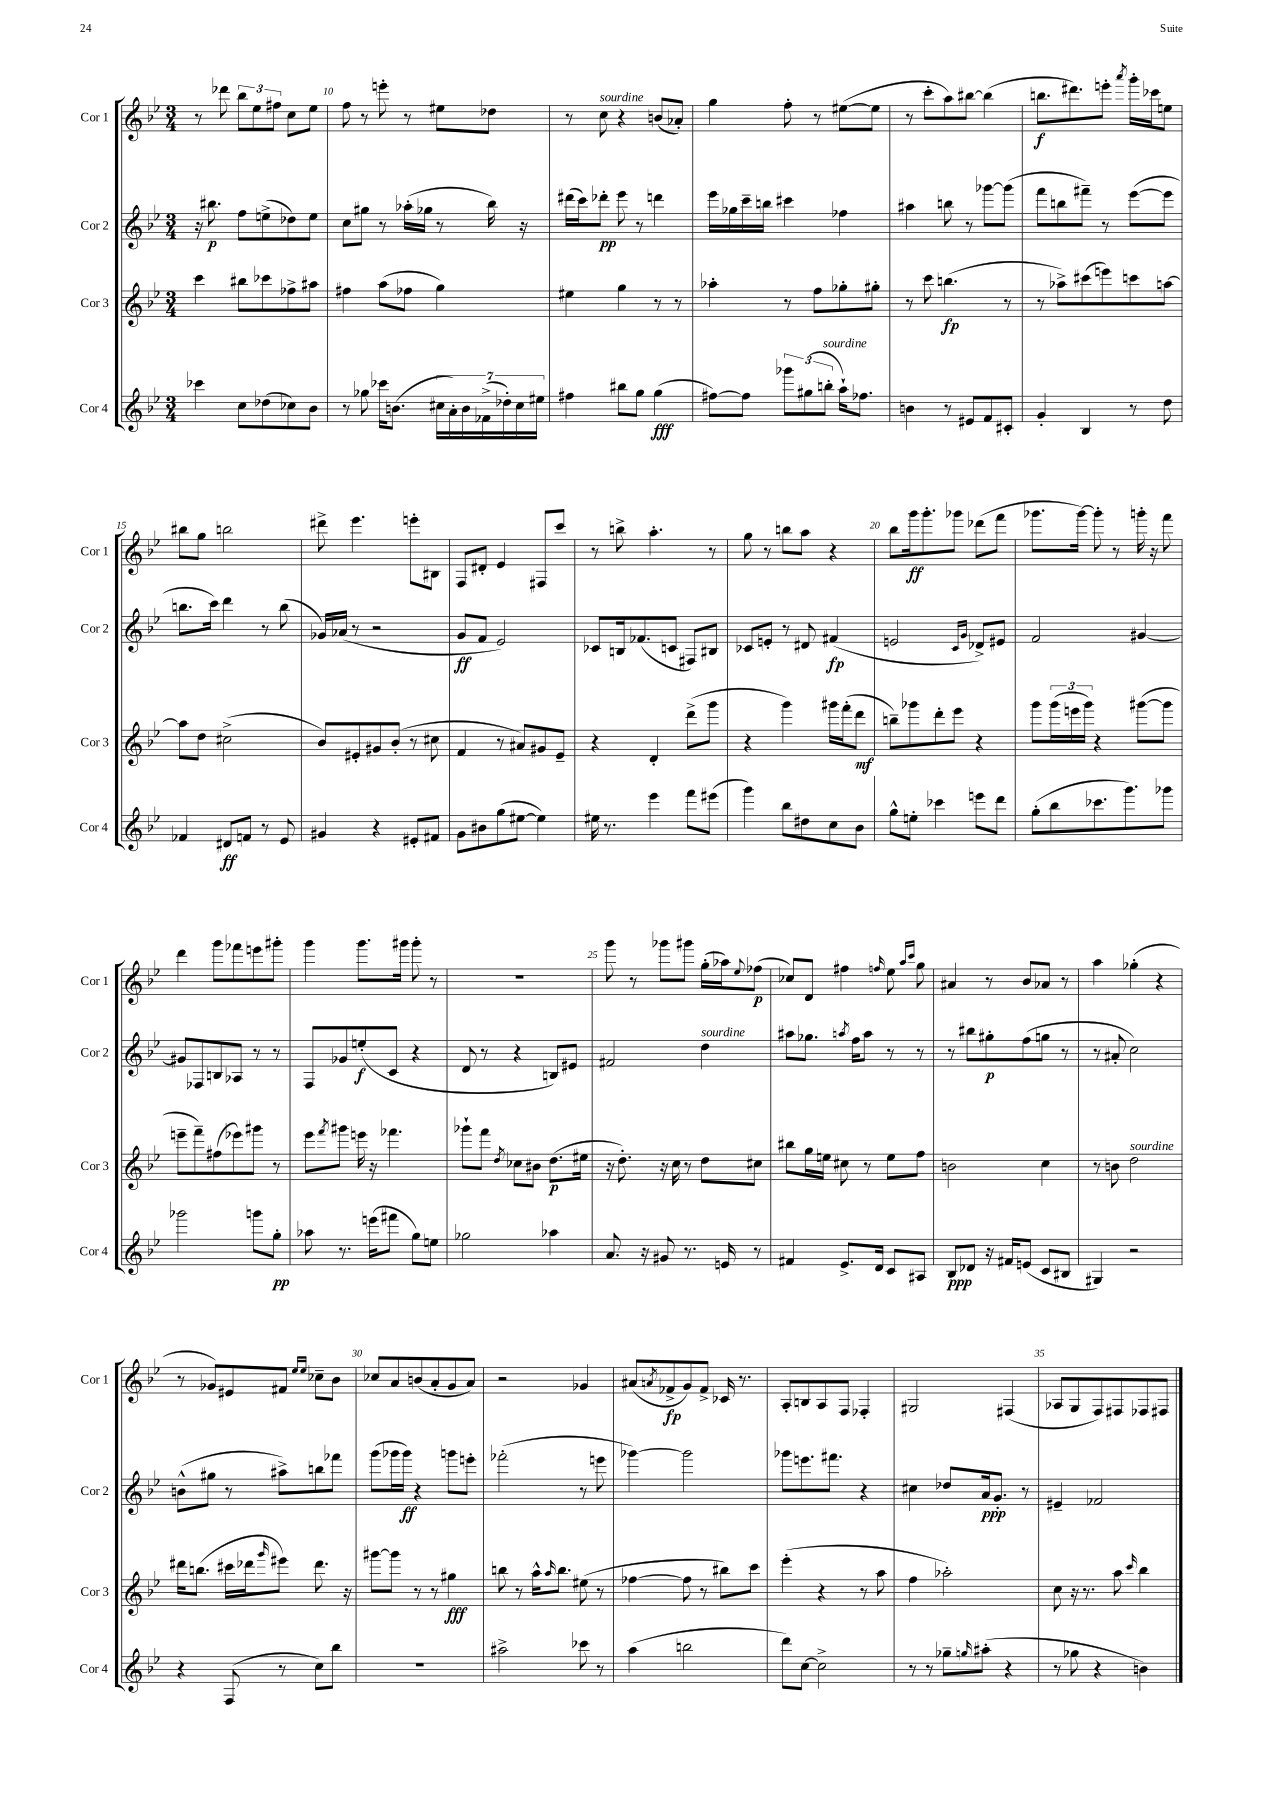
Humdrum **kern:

**kern	**dynam	**kern	**dynam	**kern	**dynam	**kern	**dynam
*part4	*part4	*part3	*part3	*part2	*part2	*part1	*part1
*staff4	*staff4	*staff3	*staff3	*staff2	*staff2	*staff1	*staff1
*I"Cor 4	*	*I"Cor 3	*	*I"Cor 2	*	*I"Cor 1	*
*I'Cor 4	*	*I'Cor 3	*	*I'Cor 2	*	*I'Cor 1	*
*clefG2	*	*clefG2	*	*clefG2	*	*clefG2	*
*k[b-e-]	*	*k[b-e-]	*	*k[b-e-]	*	*k[b-e-]	*
*M3/4	*	*M3/4	*	*M3/4	*	*M3/4	*
=9	=9	=9	=9	=9	=9	=9	=9
4ccc-X\	.	4ccc\	.	16r	.	8r	.
.	.	.	.	8.bb#X\	p	.	.
.	.	.	.	.	.	8ddd-X\	.
8cc\L	.	8bb#X\L	.	8ff\L	.	12bb-\L	.
.	.	.	.	.	.	12ee-\	.
(8dd-X\	.	8ccc-X\	.	(8een^\	.	.	.
.	.	.	.	.	.	12ff#X\J	.
8cc-X\)	.	8ff-X^\	.	8dd-X\)	.	8cc\L	.
8b-\J	.	8aa#X\J	.	8ee\J	.	8ee-\J	.
=10	=10	=10	=10	=10	=10	=10	=10
8r	.	4ff#X\	.	8cc\L	.	8ff\	.
8gg-X\	.	.	.	8gg#X\J	.	8r	.
16ccc-X\KL	.	(8aa\L	.	8r	.	8eeen'\	.
(8.bn\J	.	.	.	.	.	.	.
.	.	8ff-X\J	.	(16aa-X'\LL	.	8r	.
.	.	.	.	16gg-X\JJ	.	.	.
28cc#X\LL	.	4gg\)	.	8r	.	8ee#X\L	.
28a'\)	.	.	.	.	.	.	.
28b\	.	.	.	.	.	.	.
(28f-X^\	.	.	.	.	.	.	.
.	.	.	.	16bb-\)	.	8dd-X\J	.
28dd-X'\)	.	.	.	.	.	.	.
28cc#\	.	.	.	.	.	.	.
.	.	.	.	16r	.	.	.
28ee#X\JJ	.	.	.	.	.	.	.
=11	=11	=11	=11	=11	=11	=11	=11
4ff#X\	.	4ee#X\	.	(16ddd#X\LL	.	8r	.
.	.	.	.	16ccc\J)	.	.	.
!	!	!	!	!	!	!LO:TX:a:i:t=sourdine	!
.	.	.	.	8ddd-X'\J	pp	8cc\	.
8bb#X\L	.	4gg\	.	8eee-\	.	4r	.
8gg\J	.	.	.	8r	.	.	.
(4gg\	fff	8r	.	4dddn\	.	(8bn/L	.
.	.	8r	.	.	.	8a-X'/J)	.
=12	=12	=12	=12	=12	=12	=12	=12
[8ff#X\L)	.	4aa-X'\	.	16eee-\LL	.	4gg\	.
.	.	.	.	16gg-X\	.	.	.
8ff#\J]	.	.	.	16ccc~\	.	.	.
.	.	.	.	16bbn\JJ	.	.	.
12ggg-X\L	.	8r	.	4ccc#X\	.	8ff'\	.
(12gg#X\	.	.	.	.	.	.	.
.	.	8ff\L	.	.	.	8r	.
!LO:TX:a:i:t=sourdine	!	!	!	!	!	!	!
12bbn'\J	.	.	.	.	.	.	.
16aa`\KL)	.	8gg-X'\	.	4ff-X\	.	([8ee#X\L	.
8.ff-X\J	.	.	.	.	.	.	.
.	.	8gg#X'\J	.	.	.	8ee#\J]	.
=13	=13	=13	=13	=13	=13	=13	=13
4bn\	.	8r	.	4aa#X\	.	8r	.
.	.	8ccc\	.	.	.	8ccc'\L	.
8r	.	(4.bbn\	fp	8bbn\	.	8aa\)	.
8e#X/L	.	.	.	8r	.	[8bb#X\J	.
8f/	.	.	.	[8ggg-X\L	.	(4bb#\]	.
8c#X'/J	.	8r	.	(8ggg-\J]	.	.	.
=14	=14	=14	=14	=14	=14	=14	=14
4g'/	.	8r	.	8fff\L	.	8.bbn\L	f
.	.	8aa-X^\L)	.	8bbn\	.	.	.
.	.	.	.	.	.	8.ddd#X\)	.
4B-/	.	(8ccc#X\	.	8fff#X~\J)	.	.	.
.	.	8eeen\)	.	8r	.	8eeen'\J	.
.	.	.	.	.	.	8qaaa/	.
8r	.	8cccn\	.	([8eee-\L	.	16ggg'\LL	.
.	.	.	.	.	.	16ccc-X\J	.
8dd\	.	[8aan\J	.	8eee-\J]	.	8een\J	.
!!LO:LB:g=z
=15	=15	=15	=15	=15	=15	=15	=15
4f-X/	.	8aa\L]	.	8.bbn\L	.	8bb#X\L	.
.	.	8dd\J	.	.	.	8gg\J	.
.	.	.	.	16ccc\Jk)	.	.	.
8d#X/L	ff	(2cc#X^\	.	4ddd\	.	2bbn\	.
8fn/J	.	.	.	.	.	.	.
8r	.	.	.	8r	.	.	.
8e-/	.	.	.	(8bb\	.	.	.
=16	=16	=16	=16	=16	=16	=16	=16
4g#X/	.	8b-/L)	.	16g-X/LL)	.	8ddd#X^\	.
.	.	.	.	(16a-X/JJ	.	.	.
.	.	8e#X'/	.	8r	.	4.eee-\	.
4r	.	8g#X/	.	2r	.	.	.
.	.	(8b-'/J	.	.	.	.	.
8e#X'/L	.	8r	.	.	.	8eeen'\L	.
8f#X/J	.	8cc#X\	.	.	.	8B#X\J	.
=17	=17	=17	=17	=17	=17	=17	=17
8g\L	.	4f/	.	8g/L	ff	8F/L	.
8b#X\	.	.	.	8f/J	.	8d#X'/J	.
(8gg\	.	8r	.	2e-/)	.	4e-/	.
[8ee#X\J	.	8a#X/L)	.	.	.	.	.
4ee#\])	.	8g#X/	.	.	.	8F#X/L	.
.	.	8e-~/J	.	.	.	8ccc/J	.
=18	=18	=18	=18	=18	=18	=18	=18
16ee#X\	.	4r	.	8c-X/L	.	8r	.
8.r	.	.	.	.	.	.	.
.	.	.	.	16Bn/k	.	8bbn^\	.
.	.	.	.	(8.f-X/	.	.	.
4eee-\	.	4d'/	.	.	.	4.aa'\	.
.	.	.	.	8cn/J	.	.	.
8fff\L	.	(8ddd^\L	.	8F#X/L)	.	.	.
(8eee#X\J	.	8ggg\J	.	8B#X/J	.	8r	.
=19	=19	=19	=19	=19	=19	=19	=19
4ggg\)	.	4r	.	8c-X/L	.	8gg\	.
.	.	.	.	8en'/J	.	8r	.
8bb-\L	.	4ggg\)	.	8r	.	8bbn\L	.
8dd#X\	.	.	.	8d#X/	.	8aa\J	.
8cc\	.	16ggg#X\LL	.	(4f#X/	fp	4r	.
.	.	(16fff'\J	.	.	.	.	.
8b-\J	.	8ddd\J	mf	.	.	.	.
=20	=20	=20	=20	=20	=20	=20	=20
8gg^^\L	.	8bbn~\L)	.	2en/	.	8bb-\L	.
8een'\J	.	8ggg-X\	.	.	.	16ggg\k	ff
.	.	.	.	.	.	8.ggg'\	.
4ccc-X\	.	8ddd'\	.	.	.	.	.
.	.	8eee-\J	.	.	.	8ggg-X\J	.
.	.	.	.	16qqc/LL	.	.	.
.	.	.	.	16qqg/JJ	.	.	.
8eeen\L	.	4r	.	8d-X^/L)	.	(8ddd-X\L	.
8ddd\J	.	.	.	8e#X/J	.	8fff\J	.
=21	=21	=21	=21	=21	=21	=21	=21
(8gg'\L	.	8ggg\L	.	2f/	.	8.ggg-X\L	.
8bb-\	.	(24ggg\L	.	.	.	.	.
.	.	24eeen\	.	.	.	.	.
.	.	.	.	.	.	[16ggg-\Jk)	.
.	.	24ggg\JJ)	.	.	.	.	.
8.ccc-X\	.	4r	.	.	.	8ggg-'\]	.
.	.	.	.	.	.	8r	.
8.ggg\)	.	.	.	.	.	.	.
.	.	([8ggg#X\L	.	[4g#X/	.	16gggn'\	.
.	.	.	.	.	.	16r	.
8ggg-X\J	.	8ggg#\J]	.	.	.	8fff\	.
!!LO:LB:g=z
=22	=22	=22	=22	=22	=22	=22	=22
2ggg-X\	.	8eeen~\L	.	8g#X/L]	.	4ddd\	.
.	.	8fff~\)	.	8F-X/	.	.	.
.	.	(8ff#X\	.	8Bn/	.	8ggg\L	.
.	.	8eee-X\)	.	8A-X/J	.	8fff-X\	.
8gggn\L	.	8ggg#X\J	.	8r	.	8eeen\	.
8gg'\J	pp	8r	.	8r	.	8ggg#X'\J	.
=23	=23	=23	=23	=23	=23	=23	=23
8aa-X\	.	8eee-\L	.	8F/L	.	4ggg\	.
.	.	8qfff/	.	.	.	.	.
8.r	.	8ggg#X\J	.	8g-X/	.	.	.
.	.	16eeen\	.	(8een'/	f	8.ggg\L	.
(16eeen\KL	.	16r	.	.	.	.	.
8fff#X\J	.	4.fff-X\	.	8c/J	.	.	.
.	.	.	.	.	.	16ggg#X\Jk	.
8gg\L)	.	.	.	4r	.	8ggg#'\	.
8een\J	.	.	.	.	.	8r	.
=24	=24	=24	=24	=24	=24	=24	=24
2gg-X\	.	8ggg-X`\L	.	8d/	.	2.r	.
.	.	8fff\J	.	8r	.	.	.
.	.	8qdd/	.	.	.	.	.
.	.	8cc-X\L	.	4r	.	.	.
.	.	8b#X\J	.	.	.	.	.
4aa-X\	.	(8.dd\L	p	8Bn/L)	.	.	.
.	.	.	.	8e#X/J	.	.	.
.	.	16ee#X\Jk	.	.	.	.	.
=25	=25	=25	=25	=25	=25	=25	=25
8.a/	.	16r	.	2f#X/	.	8ggg\	.
.	.	8.dd'\)	.	.	.	.	.
.	.	.	.	.	.	8r	.
16r	.	.	.	.	.	.	.
8g#X/	.	16r	.	.	.	8ggg-X\L	.
.	.	16cc\	.	.	.	.	.
8.r	.	8r	.	.	.	8ggg#X\J	.
!	!	!	!	!LO:TX:a:i:t=sourdine	!	!	!
.	.	8dd\L	.	4dd\	.	(16gg'\LL	.
16en/	.	.	.	.	.	16aa-X\J)	.
.	.	.	.	.	.	8qqee-/	.
8r	.	8cc#X\J	.	.	.	(8ff-X\J	p
=26	=26	=26	=26	=26	=26	=26	=26
4f#X/	.	8bb#X\L	.	8aa#X\L	.	8cc-X/L)	.
.	.	16gg\L	.	8.gg-X\J	.	8d/J	.
.	.	16een\JJ	.	.	.	.	.
8.e-^/L	.	8cc#X\	.	.	.	4ff#X\	.
.	.	.	.	8qaan/	.	.	.
.	.	.	.	16ff\KL	.	.	.
.	.	8r	.	8aa\J	.	.	.
16d/Jk	.	.	.	.	.	.	.
.	.	.	.	.	.	16qqffn/	.
8c/L	.	8ee\L	.	8r	.	8ee-\	.
.	.	.	.	.	.	16qqaa/LL	.
.	.	.	.	.	.	16qqccc/JJ	.
8A#X/J	.	8ff\J	.	8r	.	8gg\	.
=27	=27	=27	=27	=27	=27	=27	=27
8B-/L	ppp	2bn\	.	8r	.	4a#X/	.
8d-X/J	.	.	.	8bb#X\L	.	.	.
16r	.	.	.	8gg#X'\	p	8r	.
16f#X/KL	.	.	.	.	.	.	.
(8en/J	.	.	.	(8ff\	.	8b-/L	.
8c/L	.	4cc\	.	8ggn\J	.	8a-X/J	.
8B#X/J	.	.	.	8r	.	8r	.
=28	=28	=28	=28	=28	=28	=28	=28
4G#X/)	.	8r	.	8r	.	4aa\	.
.	.	8bn\	.	8a#X'/	.	.	.
!	!	!LO:TX:a:i:t=sourdine	!	!	!	!	!
2r	.	2dd\	.	2cc\)	.	(4gg-X'\	.
.	.	.	.	.	.	4r	.
!!LO:LB:g=z
=29	=29	=29	=29	=29	=29	=29	=29
4r	.	16ddd#X\KL	.	(8bn^^\L	.	8r	.
.	.	(8.bbn\J	.	.	.	.	.
.	.	.	.	8gg#X\J	.	8g-X/L)	.
(8F/	.	16ccc#X\LL	.	8r	.	8e#X/	.
.	.	16ddd-X\J	.	.	.	.	.
.	.	16qqggg/	.	.	.	.	.
8r	.	8eee#X\J)	.	8aa#X^\L)	.	8f#X/J	.
.	.	.	.	.	.	16qqee-/LL	.
.	.	.	.	.	.	16qqee-/JJ	.
8cc\L)	.	8.ddd-\	.	8bbn\	.	8cc-X~\L	.
8bb-\J	.	.	.	8fff-X\J	.	8b-\J	.
.	.	16r	.	.	.	.	.
=30	=30	=30	=30	=30	=30	=30	=30
2.r	.	[8ggg#X\L	.	(8ggg\L	.	8cc-X/L	.
.	.	8ggg#\J]	.	16ggg-X\L	.	8a/	.
.	.	.	.	16ggg-\JJ)	ff	.	.
.	.	8r	.	4r	.	(8bn/	.
.	.	8r	.	.	.	8a'/	.
.	.	4gg#X\	fff	8gggn\L	.	8g/	.
.	.	.	.	8eeen'\J	.	8a/J)	.
=31	=31	=31	=31	=31	=31	=31	=31
2aa#X^\	.	8bbn\	.	(2fff-X'\	.	2r	.
.	.	8r	.	.	.	.	.
.	.	16aa^^\KL	.	.	.	.	.
.	.	16qqaa/	.	.	.	.	.
.	.	8.bb\J	.	.	.	.	.
8ccc-X\	.	(8ee#X\	.	8r	.	4g-X/	.
8r	.	8r	.	8eeen\	.	.	.
=32	=32	=32	=32	=32	=32	=32	=32
(4aa\	.	[4ff-X\	.	[4ggg-X\)	.	(8a#X/L	.
.	.	.	.	.	.	8qan/	.
.	.	.	.	.	.	8f-X^/	fp
2bbn\	.	8ff-\]	.	2ggg-\]	.	8g/)	.
.	.	8r	.	.	.	8f-^/J	.
.	.	8bb#X\L)	.	.	.	16c-X/	.
.	.	.	.	.	.	8.r	.
.	.	8ccc\J	.	.	.	.	.
=33	=33	=33	=33	=33	=33	=33	=33
8ddd\L)	.	(4eee-'\	.	8ggg-X\L	.	8A'/L	.
[8cc\J	.	.	.	8.eeen\	.	8Bn/	.
2cc^\]	.	4r	.	.	.	8A/	.
.	.	.	.	8.fff#X\J	.	.	.
.	.	.	.	.	.	8F/J	.
.	.	8r	.	4r	.	4F-X'/	.
.	.	8aa\	.	.	.	.	.
=34	=34	=34	=34	=34	=34	=34	=34
8r	.	4ff\	.	4cc#X\	.	2G#X/	.
8r	.	.	.	.	.	.	.
8gg-X~\L	.	2aa-X'\)	.	8dd-X/L	.	.	.
16qqggn/	.	.	.	.	.	.	.
(8aa#X'\J	.	.	.	16a/k	ppp	.	.
.	.	.	.	8.g'/J	.	.	.
4r	.	.	.	.	.	(4F#X/	.
.	.	.	.	8r	.	.	.
=35	=35	=35	=35	=35	=35	=35	=35
8r	.	8cc\	.	4e#X~/	.	8A-X/L	.
8gg-X\	.	16r	.	.	.	8G/	.
.	.	8.r	.	.	.	.	.
4r	.	.	.	2f-X/	.	8F/)	.
.	.	8aa\	.	.	.	8F#X/	.
.	.	16qqccc/	.	.	.	.	.
4bn\)	.	4bb-\	.	.	.	8F-X/	.
.	.	.	.	.	.	8F#X/J	.
==	==	==	==	==	==	==	==
*-	*-	*-	*-	*-	*-	*-	*-
